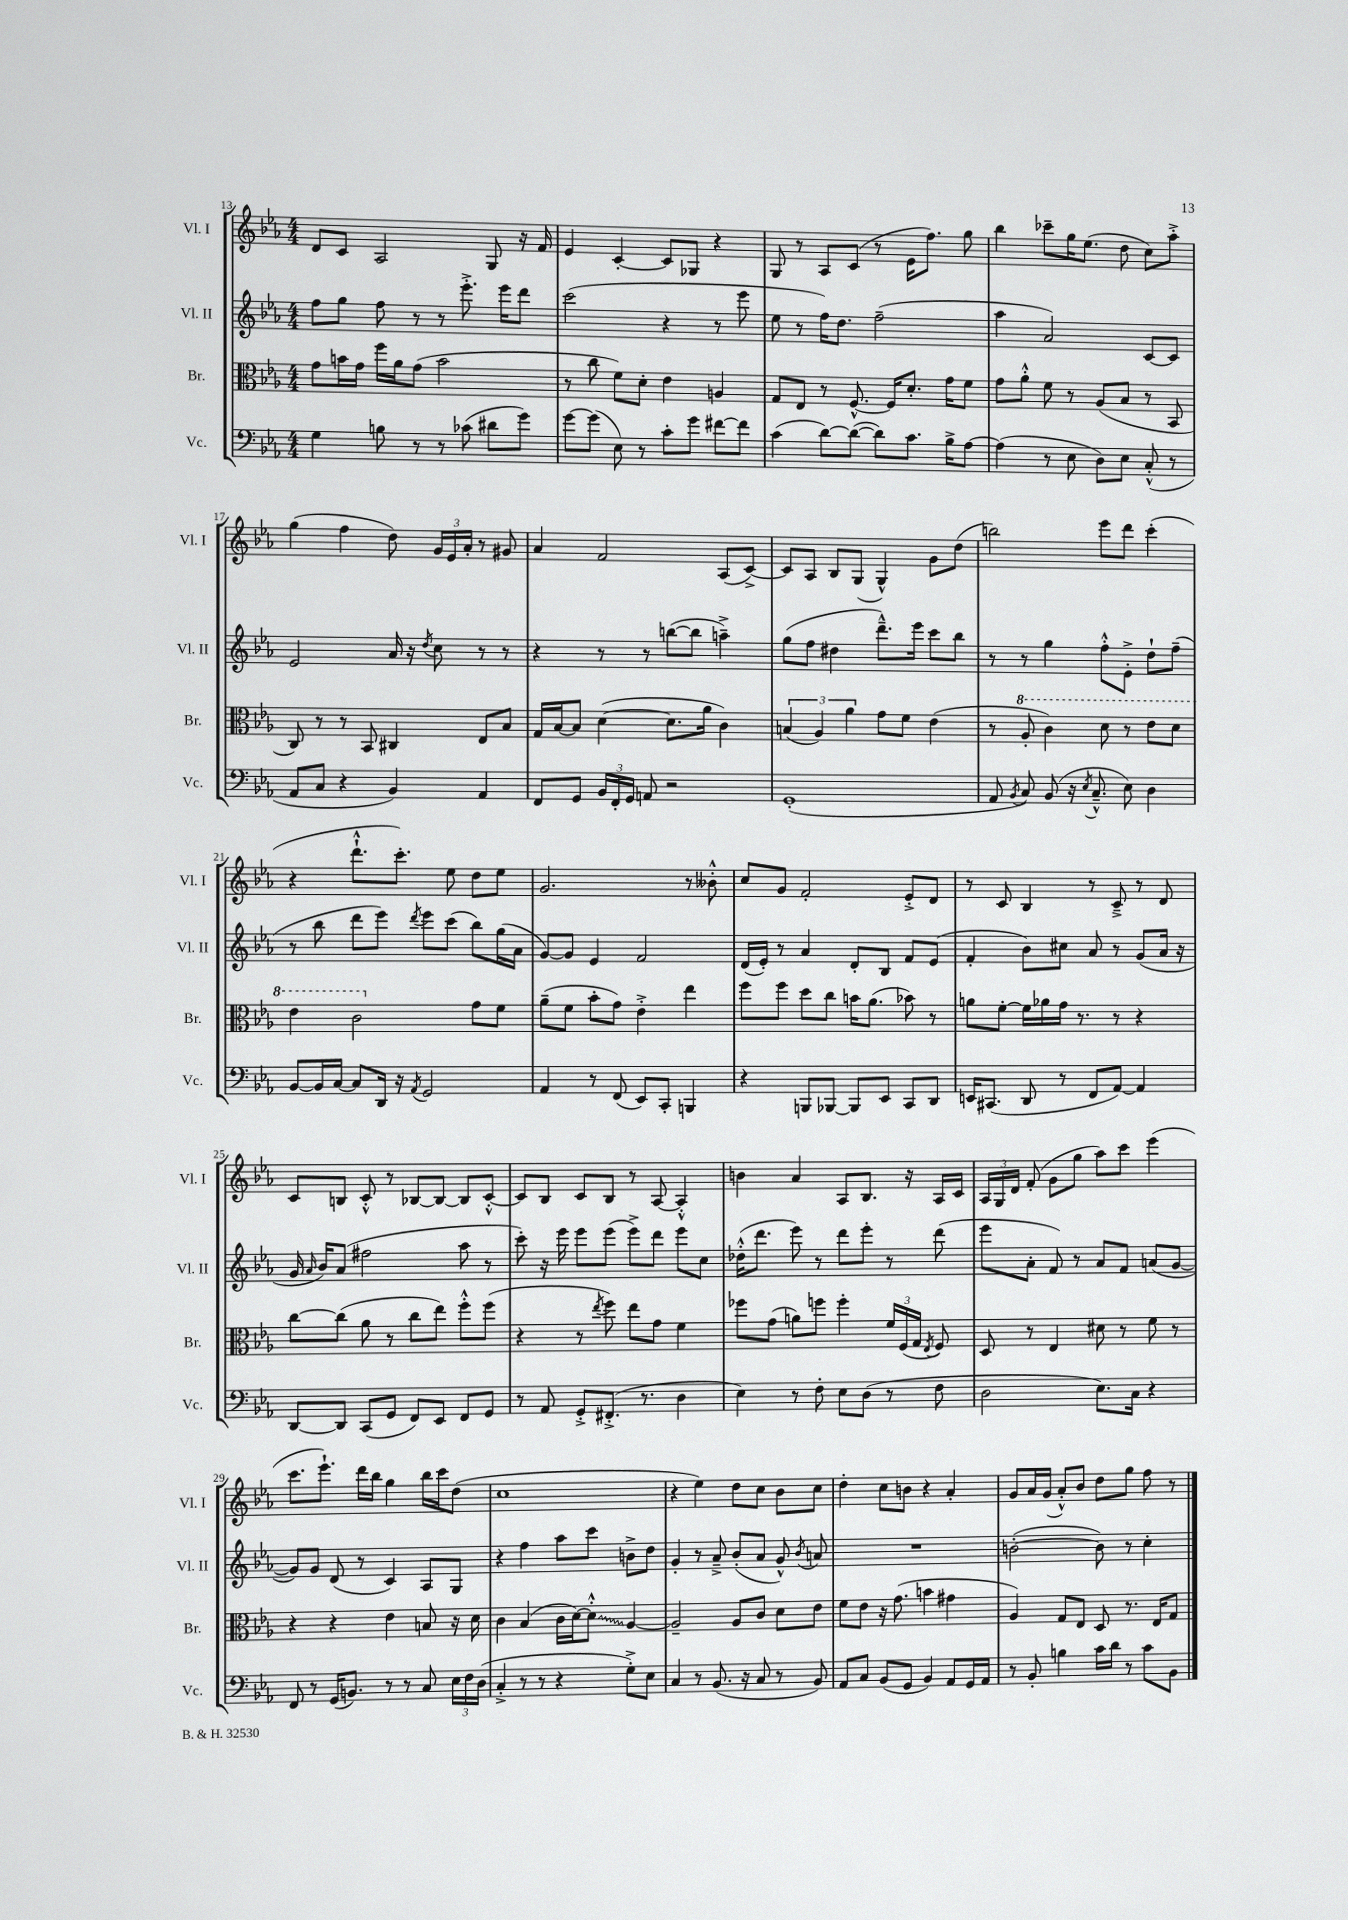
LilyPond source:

<<
\new StaffGroup <<
\new Staff = "s0" \with { instrumentName = "Vl. I" shortInstrumentName = "Vl. I" } {
    \clef treble \key ees \major \numericTimeSignature \time 4/4
    \autoBeamOff d'8[ c'8] aes2 g8 r16 f'16 |
    ees'4 c'4~-. c'8[ ges8] r4 |
    g8 r8 aes8[ c'8]( r8 ees'16[ f''8.]) g''8 |
    bes''4 ces'''8[-- g''16 ees''8.]( d''8 c''8[) aes''8]-.-> |
    g''4( f''4 d''8) \tuplet 3/2 { g'16[ ees'16 aes'16]-. } r8 gis'8 |
    aes'4 f'2 aes8[( c'8]~->) |
    c'8[ aes8] bes8[ g8]( g4-^) g'8[ d''8]( |
    b''2) ees'''8[ d'''8] c'''4-.( |
    r4 d'''8.[-!-^ c'''8.]-.) ees''8 d''8[ ees''8] |
    g'2. r8 beses'8-.-^ |
    c''8[ g'8] f'2-. ees'8[-.-> d'8] |
    r8 c'8 bes4 r8 c'8---> r8 d'8 |
    c'8[ b8] c'8-.-^ r8 bes8[~ bes8]~ bes8[ c'8]~-.-^ |
    c'8[ bes8] c'8[ bes8] r8 aes8~ aes4-.-^ |
    b'4 aes'4 aes8[ bes8.] r16 aes16[ c'16] |
    \tuplet 3/2 { aes16[ g16 d'16] } f'8-.( g'8[ g''8] aes''8[) c'''8] ees'''4( |
    c'''8.[ ees'''8.]-!) d'''16[ bes''16] g''4 bes''16[ c'''16 d''8]( |
    c''1 |
    r4 ees''4) d''8[ c''8] bes'8[ c''8] |
    d''4-. c''8[ b'8] r4 aes'4-. |
    g'8[ aes'16 g'16]( aes'8[-.-^) bes'8] d''8[ g''8] f''8 r8 \bar "|." |
}
\new Staff = "s1" \with { instrumentName = "Vl. II" shortInstrumentName = "Vl. II" } {
    \clef treble \key ees \major \numericTimeSignature \time 4/4
    \autoBeamOff f''8[ g''8] f''8 r8 r8 ees'''8.-.-> ees'''16[ d'''8] |
    c'''2( r4 r8 ees'''8 |
    ees''8 r8 f''16[) d''8.] f''2--( |
    aes''4 aes'2) c'8[~ c'8] |
    ees'2 aes'16 r16 \acciaccatura { d''8 } c''8 r8 r8 |
    r4 r8 r8 b''8[~( b''8] a''4--->) |
    g''8[( f''8] dis''4 d'''8.[---^) ees'''16] c'''8[ bes''8] |
    r8 r8 g''4 f''8[-.-^ ees'8]-.-> d''8[-! f''8]--( |
    r8 bes''8 d'''8[ ees'''8]) \acciaccatura { d'''8 } ees'''8[ c'''8]( bes''8[) g''16( aes'16] |
    g'8[~) g'8] ees'4 f'2 |
    d'16[( ees'16]-.) r8 aes'4 d'8[-. bes8] f'8[ ees'8]( |
    f'4-. bes'8[) cis''8] aes'8 r8 g'8[( aes'16] r16 |
    g'16 \grace { aes'16 } bes'16[) aes'8]( fis''2 aes''8 r8 |
    c'''8-.) r16 ees'''16 ees'''8[ ees'''8]( ees'''8[->) d'''8] ees'''8[ c''8] |
    des''16[-.-^( d'''8.] ees'''8) r8 d'''8[ ees'''8]-. r8 d'''8( |
    ees'''8[ aes'8]-. f'8) r8 aes'8[ f'8] a'8[( g'8]~ |
    g'8[) g'8] d'8( r8 c'4) aes8[ g8] |
    r4 f''4 aes''8[ c'''8] b'8[-> d''8] |
    g'4-. r8 aes'8---> bes'8[-.( aes'8] g'8-^) \acciaccatura { bes'8 } a'8 |
    R1 |
    b'2~-.( b'8) r8 c''4-. \bar "|." |
}
\new Staff = "s2" \with { instrumentName = "Br." shortInstrumentName = "Br." } {
    \clef alto \key ees \major \numericTimeSignature \time 4/4
    \autoBeamOff g'8[ b'16 g'16] f''16[ aes'16 g'8]( b'2 |
    r8 c''8 f'8[) d'8]-. ees'4 a4 |
    g8[ ees8] r8 f8.~-^ f16[ d'8.]-. g'16[ f'8] |
    g'8[ aes'8]-.-^ f'8 r8 aes8[( bes8] r8 bes,8 |
    c8) r8 r8 bes,8 cis4 ees8[ bes8] |
    g16[ bes16~ bes8] d'4~( d'8.[ aes'16] c'4) |
    \tuplet 3/2 { b4( aes4) aes'4 } g'8[ f'8] ees'4( |
    r8 \ottava #1 aes'8-. c''4) d''8 r8 ees''8[ d''8] |
    ees''4 c''2 \ottava #0 g'8[ f'8] |
    aes'8[--( f'8] bes'8[-. g'8]) ees'4-.-> ees''4 |
    f''8[ f''8] d''8[ c''8] b'16[ aes'8.]( bes'8) r8 |
    a'8[ f'8]~-. f'16[ aes'16 g'16] r8. r8 r4 |
    c''8[~ c''8]( aes'8 r8 c''8[ ees''8]) f''8[-.-^ f''8]( |
    r4 r8 \acciaccatura { ees''8 } f''8) ees''8[ g'8] f'4 |
    fes''8[ g'8]( a'8[) f''8] f''4-. \tuplet 3/2 { f'16[ f16( g16] } \acciaccatura { ees8 } f8) |
    d8 r8 ees4 dis'8 r8 f'8 r8 |
    r4 r4 ees'4 b8 r16 d'16 |
    c'4 bes4( c'16[ d'16~) \once \override Glissando.style = #'zigzag d'8]-.-^\glissando aes4~ |
    aes2-- aes8[ c'8] d'8[ ees'8] |
    f'8[ ees'8] r16 g'8.( b'4 gis'4 |
    aes4) g8[ ees8] d8 r8. ees16[ g8] \bar "|." |
}
\new Staff = "s3" \with { instrumentName = "Vc." shortInstrumentName = "Vc." } {
    \clef bass \key ees \major \numericTimeSignature \time 4/4
    \autoBeamOff g4 b8 r8 r8 ces'8( dis'8[ g'8]) |
    g'8[~ g'8]( ees8) r8 c'8[-. g'8] fis'8[~ fis'8] |
    c'4( d'8[~) d'8]~( d'8[) c'8.] bes16[-> aes8]~ |
    aes4( r8 ees8 d8[) ees8] c8-.-^( r8 |
    aes,8[ c8] r4 bes,4) aes,4 |
    f,8[ g,8] \tuplet 3/2 { bes,16[ f,16-. g,16] } a,8 r2 |
    g,1-.( |
    aes,8 \acciaccatura { bes,8 } c8) bes,8( r16 \acciaccatura { ees8 } c8.---^ ees8) d4 |
    bes,8[~ bes,16 c16]~ c8[ d,16] r16 \acciaccatura { aes,8 } g,2 |
    aes,4 r8 f,8( ees,8[) c,8]-. b,,4 |
    r4 b,,8[ bes,,8]~ bes,,8[ ees,8] c,8[ d,8] |
    e,16[ cis,8.]( d,8 r8 f,8[ aes,8]~) aes,4 |
    d,8[~ d,8] c,8[( g,8] f,8[) ees,8] f,8[ g,8] |
    r8 aes,8 g,8[-.-> fis,8.]-.->( r8. d4 |
    ees4) r8 f8-. ees8[ d8]( r8 f8 |
    d2 ees8.[) c16] r4 |
    f,8 r8 g,16[( b,8.]) r8 r8 c8 \tuplet 3/2 { ees16[ f16 d16]( } |
    c4-.-> r8 r8 r4 g8[-.->) ees8] |
    c4 r8 bes,8.( r16 c8 r8 bes,8) |
    aes,8[ c8] bes,8[( g,8] bes,4) aes,8[ g,16 aes,16] |
    r8 bes,8-. b4 c'16[ d'16] r8 c'8[ bes,8] \bar "|." |
}
>>
>>
\layout { \context { \Score currentBarNumber = #13 } }
